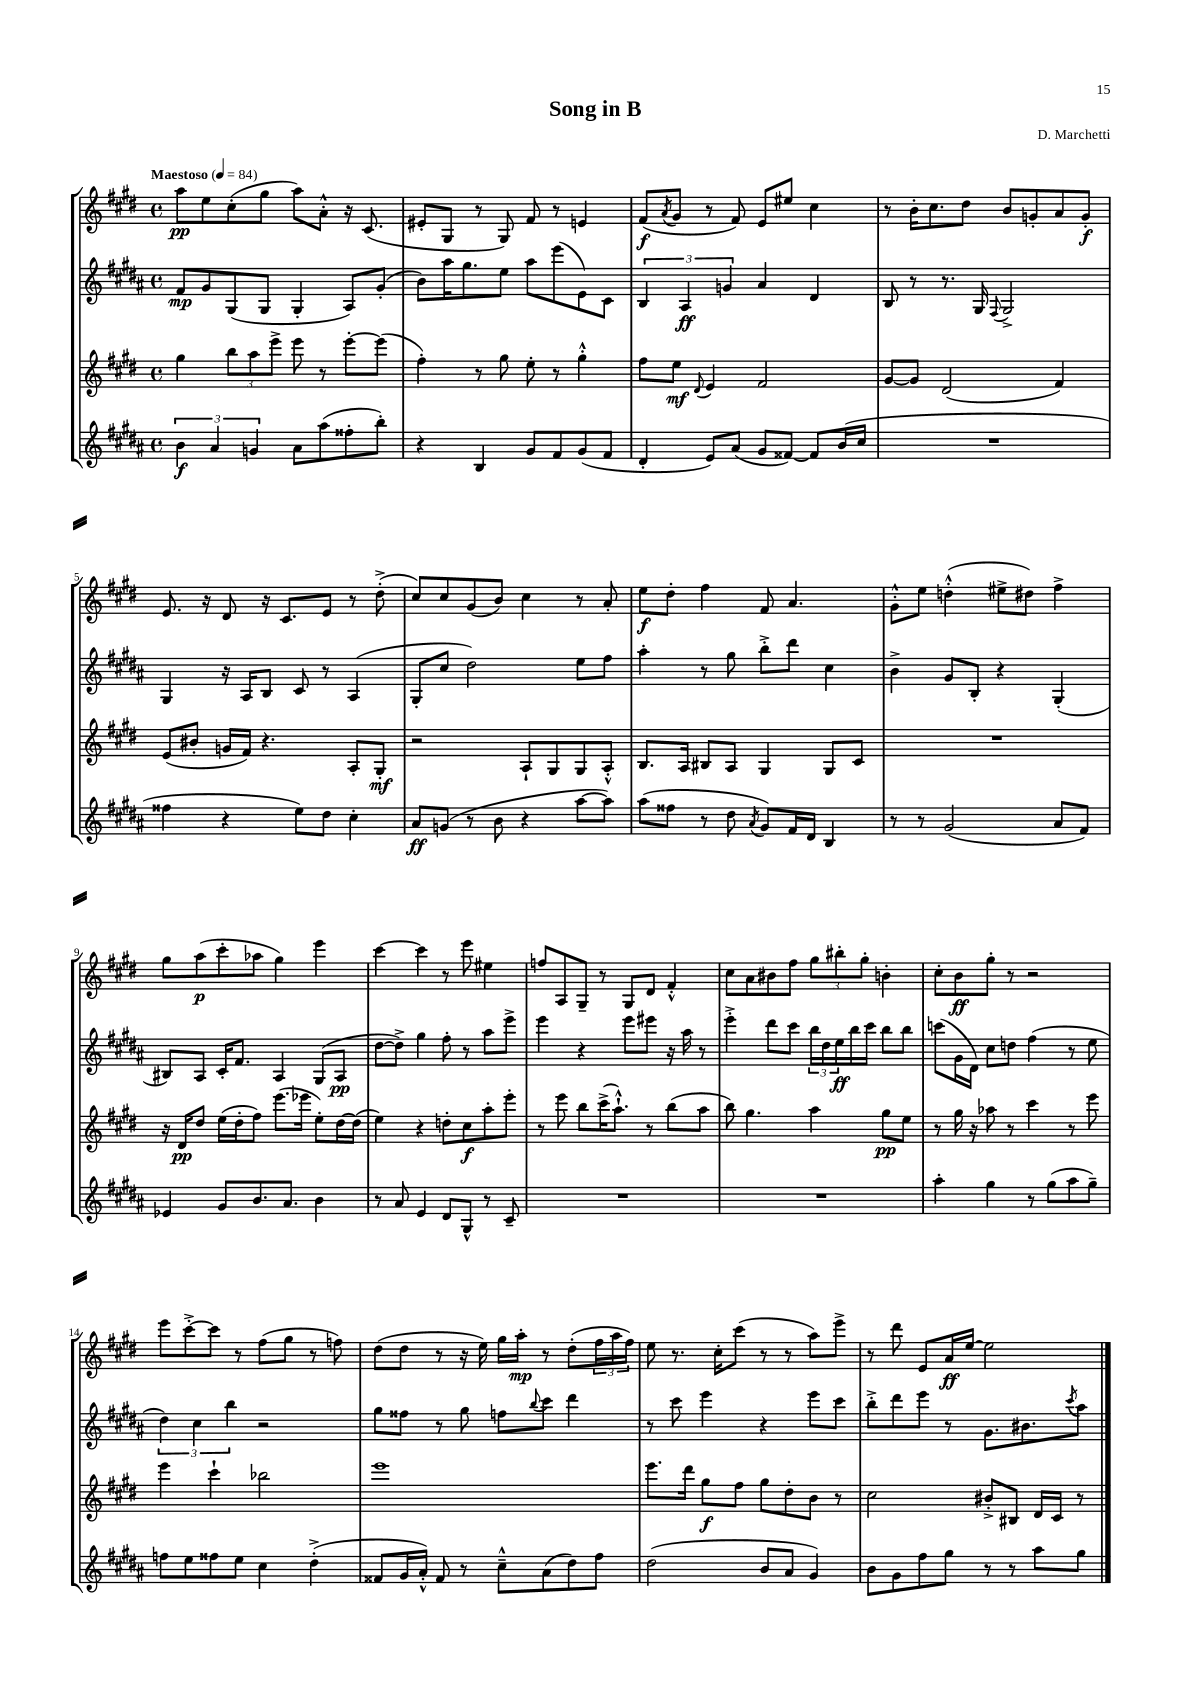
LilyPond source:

\header { title = "Song in B" composer = "D. Marchetti" }
<<
\new StaffGroup <<
\new Staff = "s0" {
    \clef treble \key e \major \defaultTimeSignature \time 4/4 \tempo "Maestoso" 4 = 84
    a''8\pp e''8 cis''8-.( gis''8 a''8) a'8-.-^ r16 cis'8.( |
    eis'8-. gis8 r8 gis8) fis'8 r8 e'4 |
    fis'8\f( \acciaccatura { a'8 } gis'8 r8 fis'8) e'8 eis''8 cis''4 |
    r8 b'16-. cis''8. dis''8 b'8 g'8-. a'8 g'8-.\f |
    e'8. r16 dis'8 r16 cis'8. e'8 r8 dis''8-.->( |
    cis''8) cis''8 gis'8( b'8) cis''4 r8 a'8-. |
    e''8\f dis''8-. fis''4 fis'8 a'4. |
    gis'8-.-^ e''8 d''4-.-^( eis''8-> dis''8) fis''4-> |
    gis''8 a''8\p( cis'''8-. aes''8 gis''4) e'''4 |
    cis'''4~ cis'''4 r8 e'''8 eis''4 |
    f''8 a8 gis8-- r8 gis8 dis'8 fis'4-.-^ |
    cis''8 a'8 bis'8 fis''8 \tuplet 3/2 { gis''8 bis''8-. gis''8-. } b'4-. |
    cis''8-. b'8\ff gis''8-. r8 r2 |
    e'''8 cis'''8~-.-> cis'''8 r8 fis''8( gis''8 r8 f''8) |
    dis''8( dis''8 r8 r16 e''16) gis''16 a''16-.\mp r8 dis''8-.( \tuplet 3/2 { fis''16 a''16 fis''16) } |
    e''8 r8. cis''16-. cis'''8( r8 r8 a''8) e'''8-> |
    r8 dis'''8 e'8 a'16\ff e''16~ e''2 \bar "|." |
}
\new Staff = "s1" {
    \clef treble \key b \major \defaultTimeSignature \time 4/4
    fis'8\mp gis'8 gis8( gis8 gis4-. ais8) gis'8-.( |
    b'8) ais''16 gis''8. e''8 ais''8 e'''8( e'8) cis'8 |
    \tuplet 3/2 { b4 ais4\ff g'4 } ais'4 dis'4 |
    b8 r8 r8. gis16 \appoggiatura { fis8 } gis2-> |
    gis4 r16 ais16 b8 cis'8 r8 ais4( |
    gis8-. cis''8 dis''2) e''8 fis''8 |
    ais''4-. r8 gis''8 b''8-.-> dis'''8 cis''4 |
    b'4-> gis'8 b8-. r4 gis4-.( |
    bis8) ais8 cis'16-. fis'8. ais4 gis8( ais8\pp |
    dis''8~ dis''8->) gis''4 fis''8-. r8 ais''8 e'''8-> |
    e'''4 r4 e'''8 eis'''8 r16 ais''16 r8 |
    e'''4-.-> dis'''8 cis'''8 \tuplet 3/2 { b''16 dis''16 e''16\ff } b''16 cis'''16 b''8 b''8 |
    c'''8( gis'16 dis'16) cis''8 d''8 fis''4( r8 e''8 |
    \tuplet 3/2 { dis''4) cis''4 b''4 } r2 |
    gis''8 fisis''8 r8 gis''8 f''8 \appoggiatura { b''8 } cis'''8 dis'''4 |
    r8 cis'''8 e'''4 r4 e'''8 cis'''8 |
    b''8-.-> dis'''8 e'''8 r8 gis'8. bis'8. \acciaccatura { cis'''8 } ais''8 \bar "|." |
}
\new Staff = "s2" {
    \clef treble \key e \major \defaultTimeSignature \time 4/4
    gis''4 \tuplet 3/2 { b''8 a''8 e'''8-> } e'''8 r8 e'''8~-. e'''8( |
    fis''4-.) r8 gis''8 e''8-. r8 gis''4-.-^ |
    fis''8 e''8\mf \appoggiatura { dis'8 } e'4 fis'2 |
    gis'8~ gis'8 dis'2( fis'4) |
    e'8( bis'8-. g'16 fis'16) r4. a8-. gis8-.\mf |
    r2 a8-! gis8 gis8 a8-.-^ |
    b8. a16 bis8 a8 gis4 gis8 cis'8 |
    R1 |
    r16 dis'16\pp dis''8 e''16( dis''16-. fis''8) e'''8.( ees'''16 e''8-.) dis''16~ dis''16( |
    e''4) r4 d''8-. cis''8\f a''8-. e'''8-. |
    r8 e'''8 b''8 cis'''16->( a''8.-!-^) r8 b''8( a''8 |
    b''8) gis''4. a''4 gis''8\pp e''8 |
    r8 gis''16 r16 aes''8 r8 cis'''4 r8 e'''8 |
    e'''4 cis'''4-! bes''2 |
    e'''1 |
    e'''8. dis'''16 gis''8\f fis''8 gis''8 dis''8-. b'8 r8 |
    cis''2 bis'8-.-> bis8 dis'16 cis'16 r8 \bar "|." |
}
\new Staff = "s3" {
    \clef treble \key b \major \defaultTimeSignature \time 4/4
    \tuplet 3/2 { b'4\f ais'4 g'4 } ais'8 ais''8( fisis''8-. b''8-.) |
    r4 b4 gis'8 fis'8 gis'8( fis'8 |
    dis'4-. e'8) ais'8( gis'8 fisis'8~) fisis'8 b'16( cis''16 |
    R1 |
    fisis''4 r4 e''8) dis''8 cis''4-. |
    ais'8\ff g'8( r8 b'8 r4 ais''8~ ais''8) |
    ais''8( fisis''8 r8 dis''8 \acciaccatura { ais'8 } gis'8) fis'16 dis'16 b4 |
    r8 r8 gis'2( ais'8 fis'8) |
    ees'4 gis'8 b'8. ais'8. b'4 |
    r8 ais'8 e'4 dis'8 gis8-^ r8 cis'8-- |
    R1 |
    R1 |
    ais''4-. gis''4 r8 gis''8( ais''8 gis''8--) |
    f''8 e''8 fisis''8 e''8 cis''4 dis''4-.->( |
    fisis'8 gis'16 ais'16-.-^) fisis'8 r8 cis''8---^ ais'8( dis''8) fis''8 |
    dis''2( b'8 ais'8 gis'4) |
    b'8 gis'8 fis''8 gis''8 r8 r8 ais''8 gis''8 \bar "|." |
}
>>
>>
